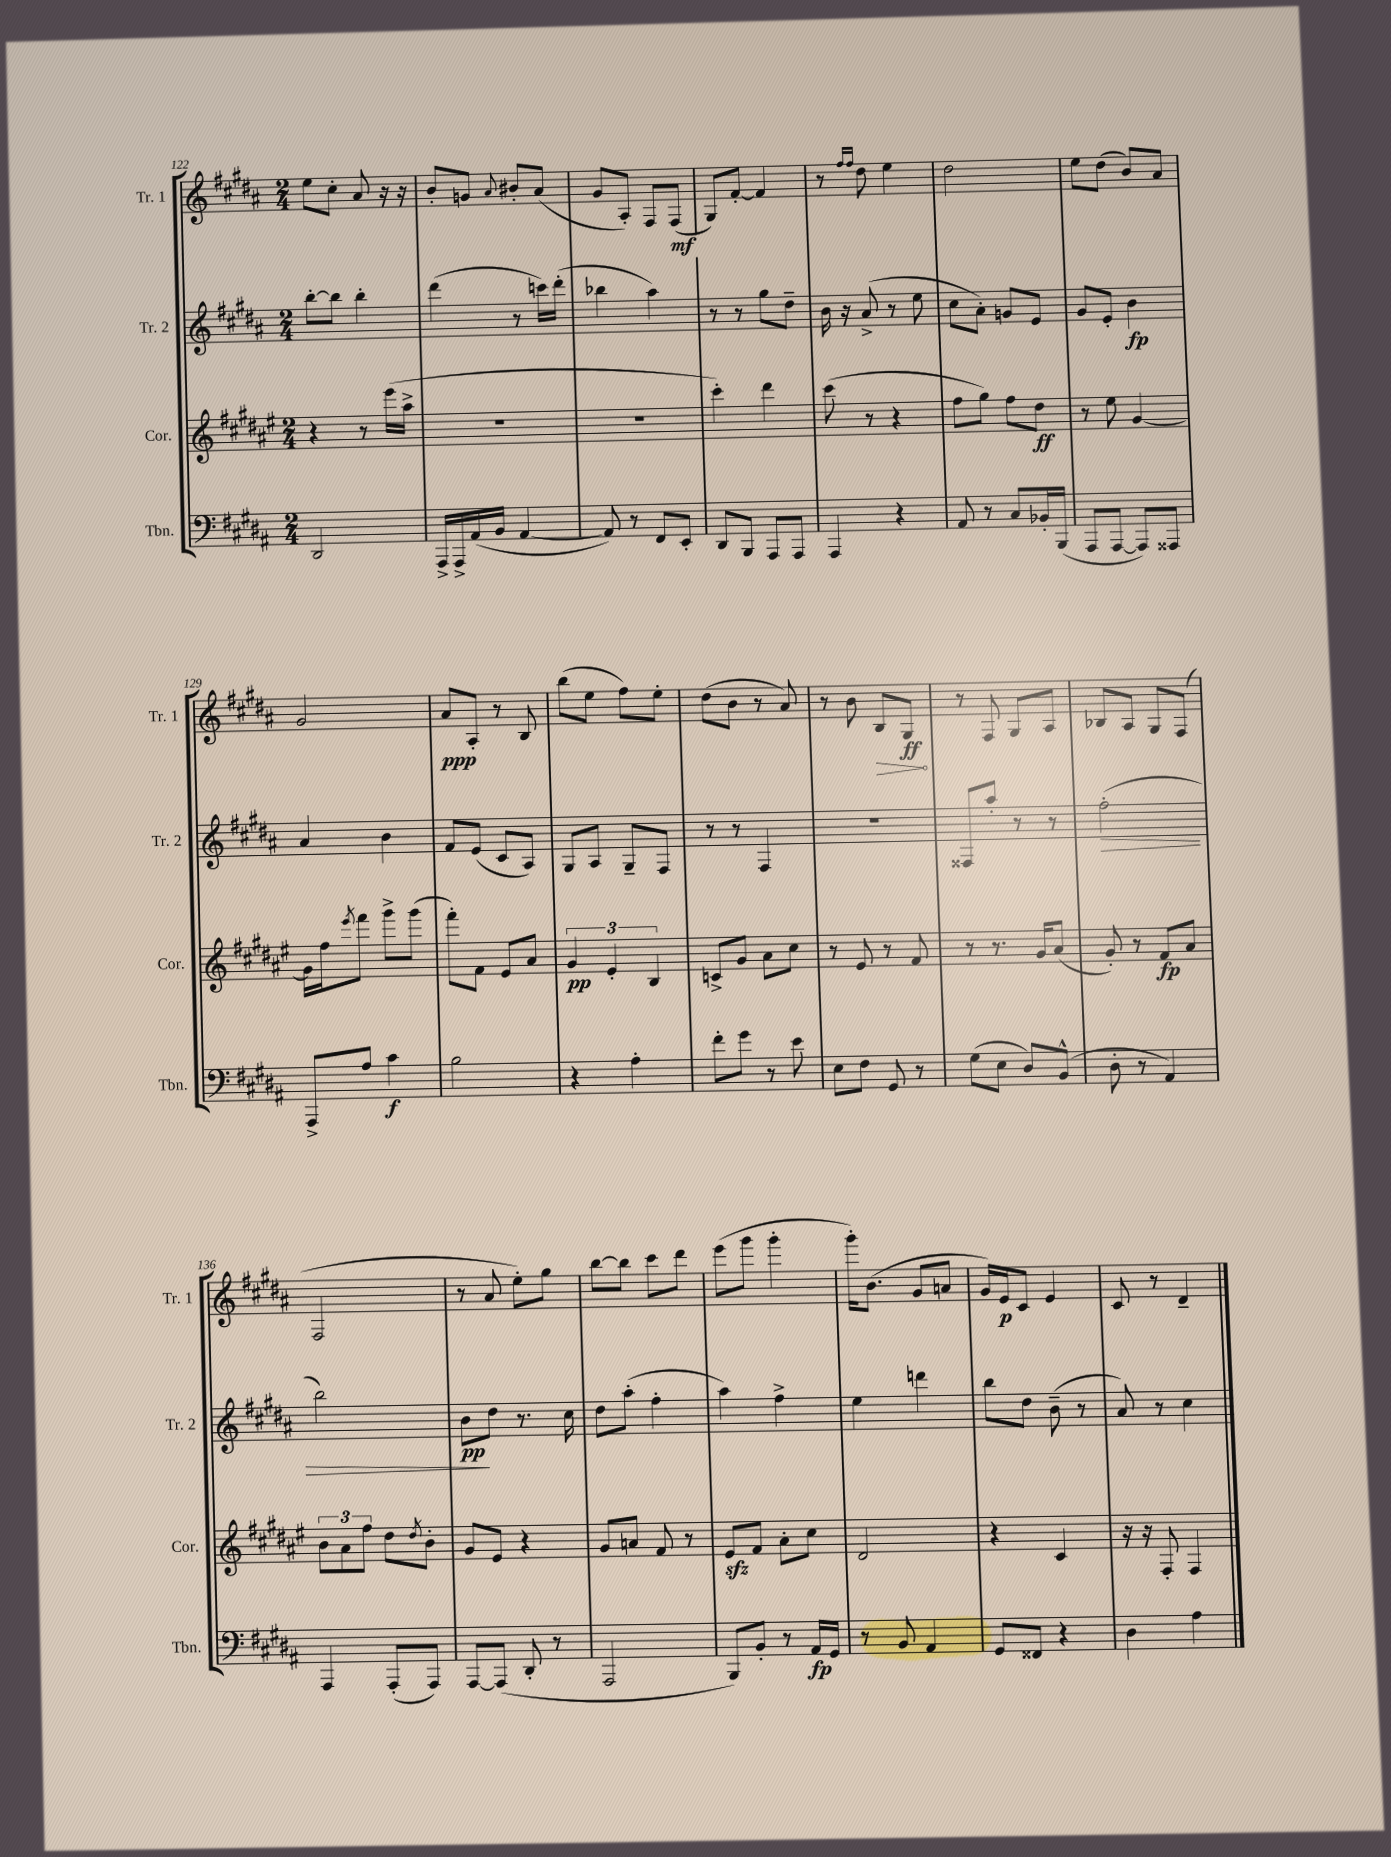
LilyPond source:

<<
\new StaffGroup <<
\new Staff = "s0" \with { instrumentName = "Tr. 1" shortInstrumentName = "Tr. 1" } {
    \clef treble \key b \major \numericTimeSignature \time 2/4
    e''8 cis''8-. ais'8 r16 r16 |
    b'8-. g'8 \appoggiatura { ais'8 } bis'8-. ais'8( |
    gis'8 ais8-.) fis8 fis8\mf( |
    gis8) fis'8~-. fis'4 |
    r8 \grace { fis''16 fis''16 } dis''8 e''4 |
    dis''2 |
    e''8 dis''8( b'8) ais'8 |
    gis'2 |
    ais'8\ppp ais8-. r8 b8 |
    b''8( e''8 fis''8) e''8-. |
    dis''8( b'8 r8 ais'8) |
    r8 b'8 \once \override Hairpin.circled-tip = ##t b8\> gis8\ff\! |
    r8 fis8 gis8 ais8 |
    bes8 ais8 gis8 fis8( |
    fis2 |
    r8 ais'8 e''8-.) gis''8 |
    b''8~ b''8 cis'''8 dis'''8 |
    e'''8( gis'''8 gis'''4-. |
    gis'''16-.) b'8.( gis'8 a'8 |
    gis'16) e'16\p cis'8 e'4 |
    cis'8 r8 dis'4-- \bar "|." |
}
\new Staff = "s1" \with { instrumentName = "Tr. 2" shortInstrumentName = "Tr. 2" } {
    \clef treble \key b \major \numericTimeSignature \time 2/4
    b''8~-. b''8 b''4-. |
    dis'''4( r8 c'''16) dis'''16-.( |
    bes''4 ais''4) |
    r8 r8 gis''8 dis''8-- |
    b'16 r16 ais'8->( r8 e''8 |
    cis''8 ais'8-.) g'8 e'8 |
    gis'8 e'8-. b'4\fp |
    ais'4 b'4 |
    fis'8 e'8( cis'8 ais8) |
    gis8 ais8 gis8-- fis8 |
    r8 r8 fis4 |
    r2 |
    fisis8 ais''8-. r8 r8 |
    fis''2-.\>( |
    b''2) |
    b'8\pp\! dis''8 r8. cis''16 |
    dis''8 ais''8-.( fis''4-. |
    ais''4) fis''4-> |
    e''4 d'''4 |
    b''8 dis''8 b'8--( r8 |
    ais'8) r8 cis''4 \bar "|." |
}
\new Staff = "s2" \with { instrumentName = "Cor." shortInstrumentName = "Cor." } {
    \clef treble \key fis \major \numericTimeSignature \time 2/4
    r4 r8 eis'''16( ais''16-> |
    R2 |
    R2 |
    cis'''4-.) dis'''4 |
    cis'''8( r8 r4 |
    fis''8 gis''8) fis''8 dis''8\ff |
    r8 eis''8 gis'4~ |
    gis'16 fis''16 \acciaccatura { eis'''8 } fis'''8 gis'''8-> gis'''8( |
    fis'''8-.) fis'8 eis'8 ais'8 |
    \tuplet 3/2 { gis'4\pp eis'4-. b4 } |
    c'8-> gis'8 ais'8 cis''8 |
    r8 eis'8 r8 fis'8 |
    r8 r8. gis'16 ais'8( |
    gis'8-.) r8 fis'8\fp ais'8 |
    \tuplet 3/2 { b'8 ais'8 fis''8 } dis''8 \acciaccatura { dis''8 } b'8-. |
    gis'8 eis'8 r4 |
    gis'8 a'8 fis'8 r8 |
    eis'8\sfz fis'8 ais'8-. cis''8 |
    dis'2 |
    r4 cis'4 |
    r16 r16 fis8-. fis4 \bar "|." |
}
\new Staff = "s3" \with { instrumentName = "Tbn." shortInstrumentName = "Tbn." } {
    \clef bass \key b \major \numericTimeSignature \time 2/4
    dis,2 |
    ais,,16-> ais,,16-> ais,16( b,16 ais,4~ |
    ais,8) r8 fis,8 e,8-. |
    dis,8 b,,8 ais,,8 ais,,8 |
    ais,,4 r4 |
    ais,8 r8 cis8 bes,16-. b,,16( |
    ais,,8 ais,,8~ ais,,8) aisis,,8 |
    ais,,8-> ais8 cis'4\f |
    b2 |
    r4 ais4-. |
    fis'8-. gis'8 r8 e'8 |
    e8 fis8 gis,8 r8 |
    gis8( e8 dis8) b,8-^( |
    dis8-. r8 ais,4) |
    ais,,4 ais,,8-.( ais,,8) |
    ais,,8~ ais,,8( dis,8-. r8 |
    ais,,2 |
    b,,8) b,8-. r8 ais,16\fp gis,16 |
    r8 b,8 ais,4 |
    gis,8 fisis,8 r4 |
    dis4 ais4 \bar "|." |
}
>>
>>
\layout { \context { \Score currentBarNumber = #122 } }
